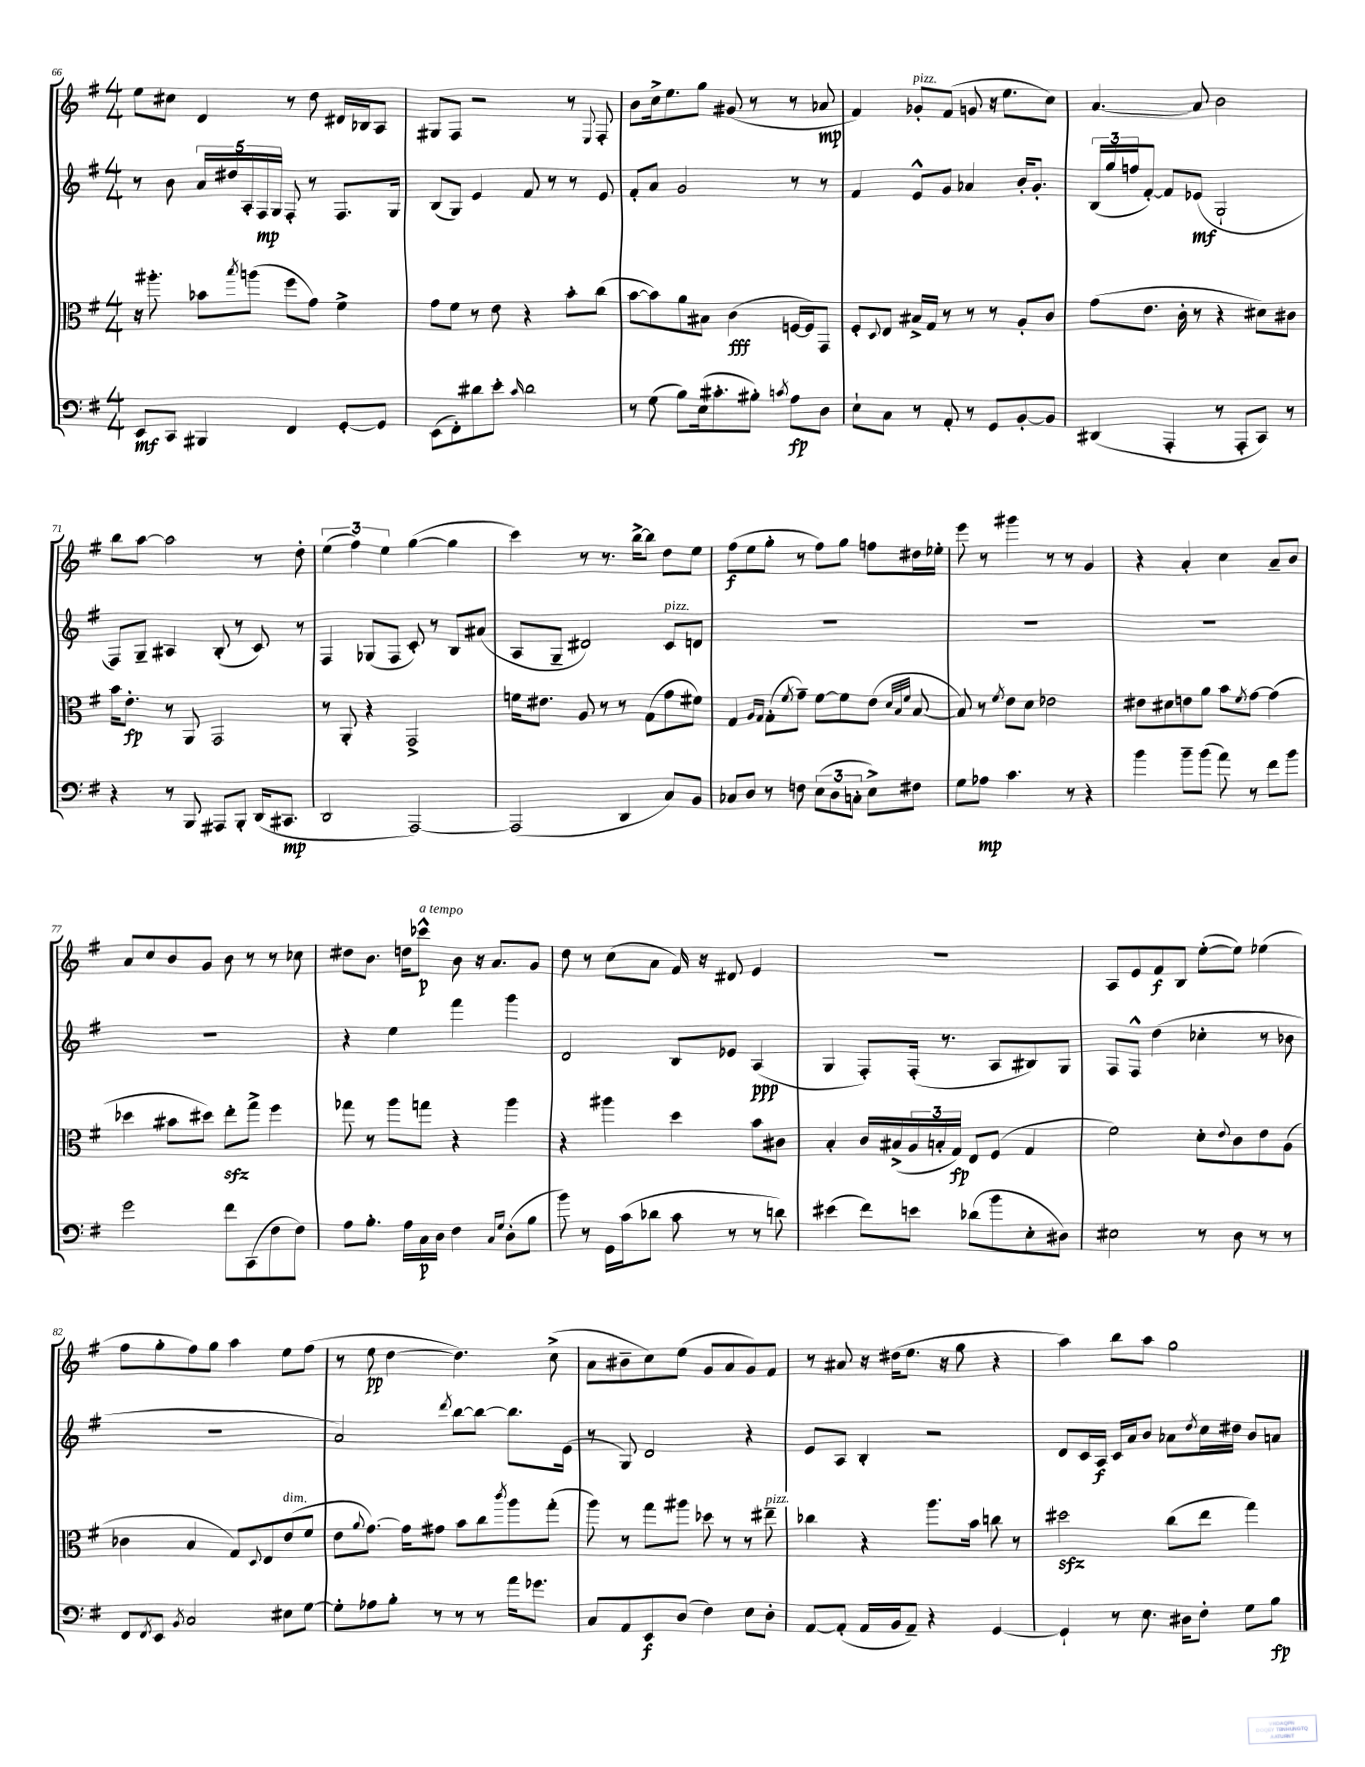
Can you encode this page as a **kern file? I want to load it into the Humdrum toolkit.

**kern	**dynam	**kern	**dynam	**kern	**dynam	**kern	**dynam
*part4	*part4	*part3	*part3	*part2	*part2	*part1	*part1
*staff4	*staff4	*staff3	*staff3	*staff2	*staff2	*staff1	*staff1
*clefF4	*	*clefC3	*	*clefG2	*	*clefG2	*
*k[f#]	*	*k[f#]	*	*k[f#]	*	*k[f#]	*
*M4/4	*	*M4/4	*	*M4/4	*	*M4/4	*
=66	=66	=66	=66	=66	=66	=66	=66
8EE/L	mf	16r	.	8r	.	8ee\L	.
.	.	8.aa#X'\	.	.	.	.	.
8CC/J	.	.	.	8b\	.	8cc#X\J	.
4BBB#X/	.	8b-X\L	.	20a/LL	.	4d/	.
.	.	.	.	20dd#X/	.	.	.
.	.	.	.	20A'/	.	.	.
.	.	8qbb/	.	.	.	.	.
.	.	(8aan\J	.	.	.	.	.
.	.	.	.	20F#/	mp	.	.
.	.	.	.	20G/JJ	.	.	.
4FF#/	.	8ff#\L	.	8F#'/	.	8r	.
.	.	8g\J)	.	8r	.	8dd\	.
[8GG'/L	.	4f#^\	.	8.F#/L	.	16d#X/LL	.
.	.	.	.	.	.	16B-X/J	.
8GG/J]	.	.	.	.	.	8A/J	.
.	.	.	.	16G/Jk	.	.	.
=67	=67	=67	=67	=67	=67	=67	=67
(8EE\L	.	8g\L	.	(8B/L	.	8G#X/L	.
8FF#'\)	.	8f#\J	.	8G/J)	.	8F#/J	.
8d#X\	.	8r	.	4e/	.	2r	.
8e'\J	.	8e\	.	.	.	.	.
16qqc/	.	.	.	.	.	.	.
2d#\	.	4r	.	8f#/	.	.	.
.	.	.	.	8r	.	.	.
.	.	8b'\L	.	8r	.	8r	.
.	.	.	.	.	.	8qqE/	.
.	.	(8cc\J	.	8e/	.	8F#'/	.
=68	=68	=68	=68	=68	=68	=68	=68
8r	.	[8b\L	.	8f#'/L	.	8b\L	.
(8G\	.	8b\])	.	8a/J	.	16cc^\k	.
.	.	.	.	.	.	8.ee\	.
8B\L)	.	8a\	.	2g/	.	.	.
(16E\k	.	8B#X\J	.	.	.	8gg\J	.
8.c#X'\	.	.	.	.	.	.	.
.	.	(4c\	fff	.	.	(8g#X/	.
8B#X'\J)	.	.	.	.	.	8r	.
8qcn/	.	.	.	.	.	.	.
8A\L	fp	[16Fn/LL	.	8r	.	8r	.
.	.	16F/J])	.	.	.	.	.
8D\J	.	8GG/J	.	8r	.	8a-X/	mp
=69	=69	=69	=69	=69	=69	=69	=69
8E`\L	.	8F#'/L	.	4f#/	.	4f#/)	.
.	.	8qqD/	.	.	.	.	.
8C\J	.	8E/J	.	.	.	.	.
!	!	!	!	!	!	!LO:TX:a:i:t=pizz.	!
8r	.	16B#X^/LL	.	8e^^/L	.	8g-X'/L	.
.	.	16G/JJ	.	.	.	.	.
8AA'/	.	8r	.	8g/J	.	(8f#/J	.
8r	.	8r	.	4a-X/	.	8gn/	.
8GG/L	.	8r	.	.	.	16r	.
.	.	.	.	.	.	8.ee\L	.
[8BB'/	.	8A'/L	.	16b'/KL	.	.	.
.	.	.	.	8.g'/J	.	.	.
8BB/J]	.	8c/J	.	.	.	8cc\J)	.
=70	=70	=70	=70	=70	=70	=70	=70
(4DD#X/	.	(8g\L	.	(24B/LL	.	[4.a/	.
.	.	.	.	24gg/	.	.	.
.	.	.	.	24ffn/J	.	.	.
.	.	8.e\J	.	[8f#'/J)	.	.	.
4AAA'/	.	.	.	8f#/L]	.	.	.
.	.	16c'\	.	.	.	.	.
.	.	8r	.	(8e-X/J	mf	8a/]	.
8r	.	4r	.	2G`/	.	2b\	.
8AAA'/L	.	.	.	.	.	.	.
8CC/J)	.	8d#X\L)	.	.	.	.	.
8r	.	8c#X\J	.	.	.	.	.
!!LO:LB:g=z
=71	=71	=71	=71	=71	=71	=71	=71
4r	.	16b\KL	.	8F#/L)	.	8bb\L	.
.	.	8.e'\J	fp	.	.	.	.
.	.	.	.	8G~/J	.	[8aa\J	.
8r	.	8r	.	4A#X/	.	2aa\]	.
8BBB/	.	8AA/	.	.	.	.	.
8AAA#X/L	.	2GG/	.	(8B'/	.	.	.
8BBB'/J	.	.	.	8r	.	.	.
(16DD/KL	.	.	.	8c/)	.	8r	.
8.CC#X/J	mp	.	.	.	.	.	.
.	.	.	.	8r	.	8dd'\	.
=72	=72	=72	=72	=72	=72	=72	=72
2DD/	.	8r	.	4F#/	.	(6ee\	.
.	.	8AA'/	.	.	.	.	.
.	.	.	.	.	.	6ff#\)	.
.	.	4r	.	(8G-X/L	.	.	.
.	.	.	.	.	.	6ee\	.
.	.	.	.	8F#/J	.	.	.
[2AAA/)	.	2GG^/	.	8c'/)	.	([4gg\	.
.	.	.	.	8r	.	.	.
.	.	.	.	8B/L	.	4gg\]	.
.	.	.	.	(8a#X/J	.	.	.
=73	=73	=73	=73	=73	=73	=73	=73
(2AAA/]	.	16fn\KL	.	8A/L	.	4ccc\)	.
.	.	8.e#X\J	.	.	.	.	.
.	.	.	.	8G~/J	.	.	.
.	.	8A/	.	2d#X/)	.	8r	.
.	.	8r	.	.	.	8.r	.
4DD/	.	8r	.	.	.	.	.
.	.	.	.	.	.	[16bb^\KL	.
.	.	(8G\L	.	.	.	8bb\J]	.
!	!	!	!	!LO:TX:a:i:t=pizz.	!	!	!
8C/L)	.	8g\	.	8c/L	.	8dd\L	.
8BB/J	.	8f#X\J)	.	8dn/J	.	8ee\J	.
=74	=74	=74	=74	=74	=74	=74	=74
8C-X/L	.	4G/	.	1r	.	(8ff#\L	f
8D/J	.	.	.	.	.	8ee\	.
.	.	16qqA/LL	.	.	.	.	.
.	.	16qqG/JJ	.	.	.	.	.
8r	.	(8G'\L	.	.	.	8gg'\J	.
.	.	8qf#/	.	.	.	.	.
8Fn\	.	8g~\J)	.	.	.	8r	.
(12E\L	.	[8f#\L	.	.	.	8ff#\L)	.
12D\	.	.	.	.	.	.	.
.	.	8f#\]	.	.	.	8gg\J	.
12Cn'\J	.	.	.	.	.	.	.
8E^\L)	.	(8e\J	.	.	.	8ffn\L	.
.	.	32qqd/LLL	.	.	.	.	.
.	.	32qqB/	.	.	.	.	.
.	.	32qqf#/JJJ	.	.	.	.	.
8F#X\J	.	[8B/	.	.	.	16dd#X\L	.
.	.	.	.	.	.	16ee-X'\JJ	.
=75	=75	=75	=75	=75	=75	=75	=75
8G\L	.	8B/])	.	1r	.	8eee\	.
8A-X\J	mp	8r	.	.	.	8r	.
.	.	8qf#/	.	.	.	.	.
4.c\	.	8e\L	.	.	.	4ggg#X\	.
.	.	8d\J	.	.	.	.	.
.	.	2e-X\	.	.	.	8r	.
8r	.	.	.	.	.	8r	.
4r	.	.	.	.	.	4g/	.
=76	=76	=76	=76	=76	=76	=76	=76
4b\	.	8e#X\L	.	1r	.	4r	.
.	.	8d#X\	.	.	.	.	.
8b~\L	.	8en\	.	.	.	4a'/	.
(8b\J	.	8a\J	.	.	.	.	.
8a\)	.	8b\L	.	.	.	4cc\	.
.	.	8qf#/	.	.	.	.	.
8r	.	[8g\J	.	.	.	.	.
8f#\L	.	(4g\]	.	.	.	8a~/L	.
8b\J	.	.	.	.	.	8b/J	.
!!LO:LB:g=z
=77	=77	=77	=77	=77	=77	=77	=77
2g\	.	4dd-X\	.	1r	.	8a/L	.
.	.	.	.	.	.	8cc/	.
.	.	8b#X\L	.	.	.	8b/	.
.	.	8dd#X\J)	.	.	.	8g/J	.
8f#\L	.	8eezz'\L	.	.	.	8b\	.
(8CC\	.	8gg^\J	.	.	.	8r	.
8F#\	.	4ff#\	.	.	.	8r	.
8F#\J)	.	.	.	.	.	8cc-X\	.
=78	=78	=78	=78	=78	=78	=78	=78
8A\L	.	8gg-X\	.	4r	.	8dd#X\L	.
8.B'\J	.	8r	.	.	.	8.b\J	.
.	.	8aa\L	.	4ee\	.	.	.
16A\LL	.	.	.	.	.	16ddn\KL	.
!	!	!	!	!	!	!LO:TX:a:i:t=a tempo	!
16C\	p	8ggn\J	.	.	.	8ccc-X^^\J	p
16D\JJ	.	.	.	.	.	.	.
4F#\	.	4r	.	4fff#\	.	8b\	.
.	.	.	.	.	.	16r	.
.	.	.	.	.	.	8.a/L	.
16qqC/LL	.	.	.	.	.	.	.
16qqG/JJ	.	.	.	.	.	.	.
(8D'\L	.	4aa\	.	4ggg\	.	.	.
8B\J	.	.	.	.	.	8g/J	.
=79	=79	=79	=79	=79	=79	=79	=79
8b\)	.	4r	.	2d/	.	8dd\	.
8r	.	.	.	.	.	8r	.
16GG\LL	.	4aa#X\	.	.	.	(8cc\L	.
(16c\J	.	.	.	.	.	.	.
8d-X\J	.	.	.	.	.	8a\J	.
8c\	.	4dd\	.	8B/L	.	16f#/)	.
.	.	.	.	.	.	16r	.
8r	.	.	.	8e-X/J	.	8d#X/	.
8r	.	8b\L	.	(4A/	ppp	4e/	.
8dn\)	.	8c#X\J	.	.	.	.	.
=80	=80	=80	=80	=80	=80	=80	=80
(4e#X\	.	4B'/	.	4G/	.	1r	.
8f#\L)	.	16c/LL	.	8F#'/L)	.	.	.
.	.	(16B#X^/	.	.	.	.	.
8en\J	.	24A/	.	(16F#'/Jk	.	.	.
.	.	24Bn'/	.	.	.	.	.
.	.	.	.	8.r	.	.	.
.	.	24G/JJ)	fp	.	.	.	.
(8d-X\L	.	8E/L	.	.	.	.	.
8b\	.	(8F#/J	.	8A/L	.	.	.
8E'\	.	4G/	.	8B#X/)	.	.	.
8D#X\J)	.	.	.	8G/J	.	.	.
=81	=81	=81	=81	=81	=81	=81	=81
2E#X\	.	2f#\)	.	8F#/L	.	8A/L	.
.	.	.	.	8F#^^/J	.	8e/	.
.	.	.	.	(4dd\	.	8f#/	f
.	.	.	.	.	.	8B/J	.
8r	.	8d'\L	.	4cc-X'\	.	([8ee'\L	.
.	.	8qqe/	.	.	.	.	.
8D\	.	8c\	.	.	.	8ee\J])	.
8r	.	8e\	.	8r	.	(4ee-X\	.
8r	.	(8A\J	.	8b-X\	.	.	.
!!LO:LB:g=z
=82	=82	=82	=82	=82	=82	=82	=82
8FF#/L	.	4c-X\	.	1r	.	8ff#\L	.
8qFF#/	.	.	.	.	.	.	.
8EE/J	.	.	.	.	.	8gg'\	.
8qBB/	.	.	.	.	.	.	.
2C/	.	4B/	.	.	.	8ff#\)	.
.	.	.	.	.	.	8gg\J	.
.	.	8G/L)	.	.	.	4aa\	.
.	.	8qqD/	.	.	.	.	.
.	.	8E/	.	.	.	.	.
!	!	!LO:TX:a:i:t=dim.	!	!	!	!	!
8E#X\L	.	(8e/	.	.	.	8ee\L	.
[8G\J	.	8f#/J	.	.	.	(8ff#\J	.
=83	=83	=83	=83	=83	=83	=83	=83
8G'\L]	.	8e\L	.	2a/)	.	8r	.
.	.	8qqa/	.	.	.	.	.
8A-X\	.	[8.g\J)	.	.	.	8ee\	pp
8B'\J	.	.	.	.	.	[4dd\	.
.	.	16g\KL]	.	.	.	.	.
8r	.	8g#X\J	.	.	.	.	.
.	.	.	.	8qddd/	.	.	.
8r	.	8b\L	.	[8bb\L	.	4.dd\])	.
8r	.	8cc\	.	8bb\J_	.	.	.
.	.	8qccc/	.	.	.	.	.
16a\KL	.	8aa\	.	8.bb\L]	.	.	.
8.g-X\J	.	.	.	.	.	.	.
.	.	(8gg'\J	.	.	.	(8cc^\	.
.	.	.	.	(16e\Jk	.	.	.
=84	=84	=84	=84	=84	=84	=84	=84
8C/L	.	8aa\)	.	8r	.	8a\L	.
8AA/	.	8r	.	8G/)	.	8b#X~\	.
8EE/	f	8gg\L	.	2d/	.	8cc\)	.
(8D/J	.	8aa#X\J	.	.	.	(8ee\J	.
4F#\)	.	8dd-X\	.	.	.	8g/L	.
.	.	8r	.	.	.	8a/	.
8E\L	.	8r	.	4r	.	8g/)	.
!	!	!LO:TX:a:i:t=pizz.	!	!	!	!	!
8D'\J	.	8ee#X~\	.	.	.	8f#/J	.
=85	=85	=85	=85	=85	=85	=85	=85
[8AA/L	.	4cc-X\	.	8e/L	.	8r	.
(8AA'/J]	.	.	.	8A/J	.	8a#X/	.
16AA/LL	.	4r	.	4B'/	.	16r	.
16BB/J	.	.	.	.	.	(16dd#X\KL	.
8AA~/J)	.	.	.	.	.	8.ee\J	.
4r	.	8.aa\L	.	2r	.	.	.
.	.	.	.	.	.	16r	.
.	.	.	.	.	.	8gg\	.
.	.	16b\Jk	.	.	.	.	.
[4GG/	.	8ccn\	.	.	.	4r	.
.	.	8r	.	.	.	.	.
=86	=86	=86	=86	=86	=86	=86	=86
4GG`/]	.	2dd#Xzz\	.	8d/L	.	4aa\)	.
.	.	.	.	16c/L	.	.	.
.	.	.	.	16A/JJ	f	.	.
8r	.	.	.	16c/LL	.	8bb\L	.
.	.	.	.	16a/J	.	.	.
8.E\	.	.	.	8b/J	.	8aa\J	.
.	.	(8cc\L	.	8a-X\L	.	2gg\	.
16D#X\KL	.	.	.	.	.	.	.
.	.	.	.	8qdd/	.	.	.
8F#'\J	.	8ee\J	.	16cc\L	.	.	.
.	.	.	.	16dd#X\JJ	.	.	.
8G\L	.	4gg\)	.	8b/L	.	.	.
8B\J	fp	.	.	8an/J	.	.	.
==	==	==	==	==	==	==	==
*-	*-	*-	*-	*-	*-	*-	*-
